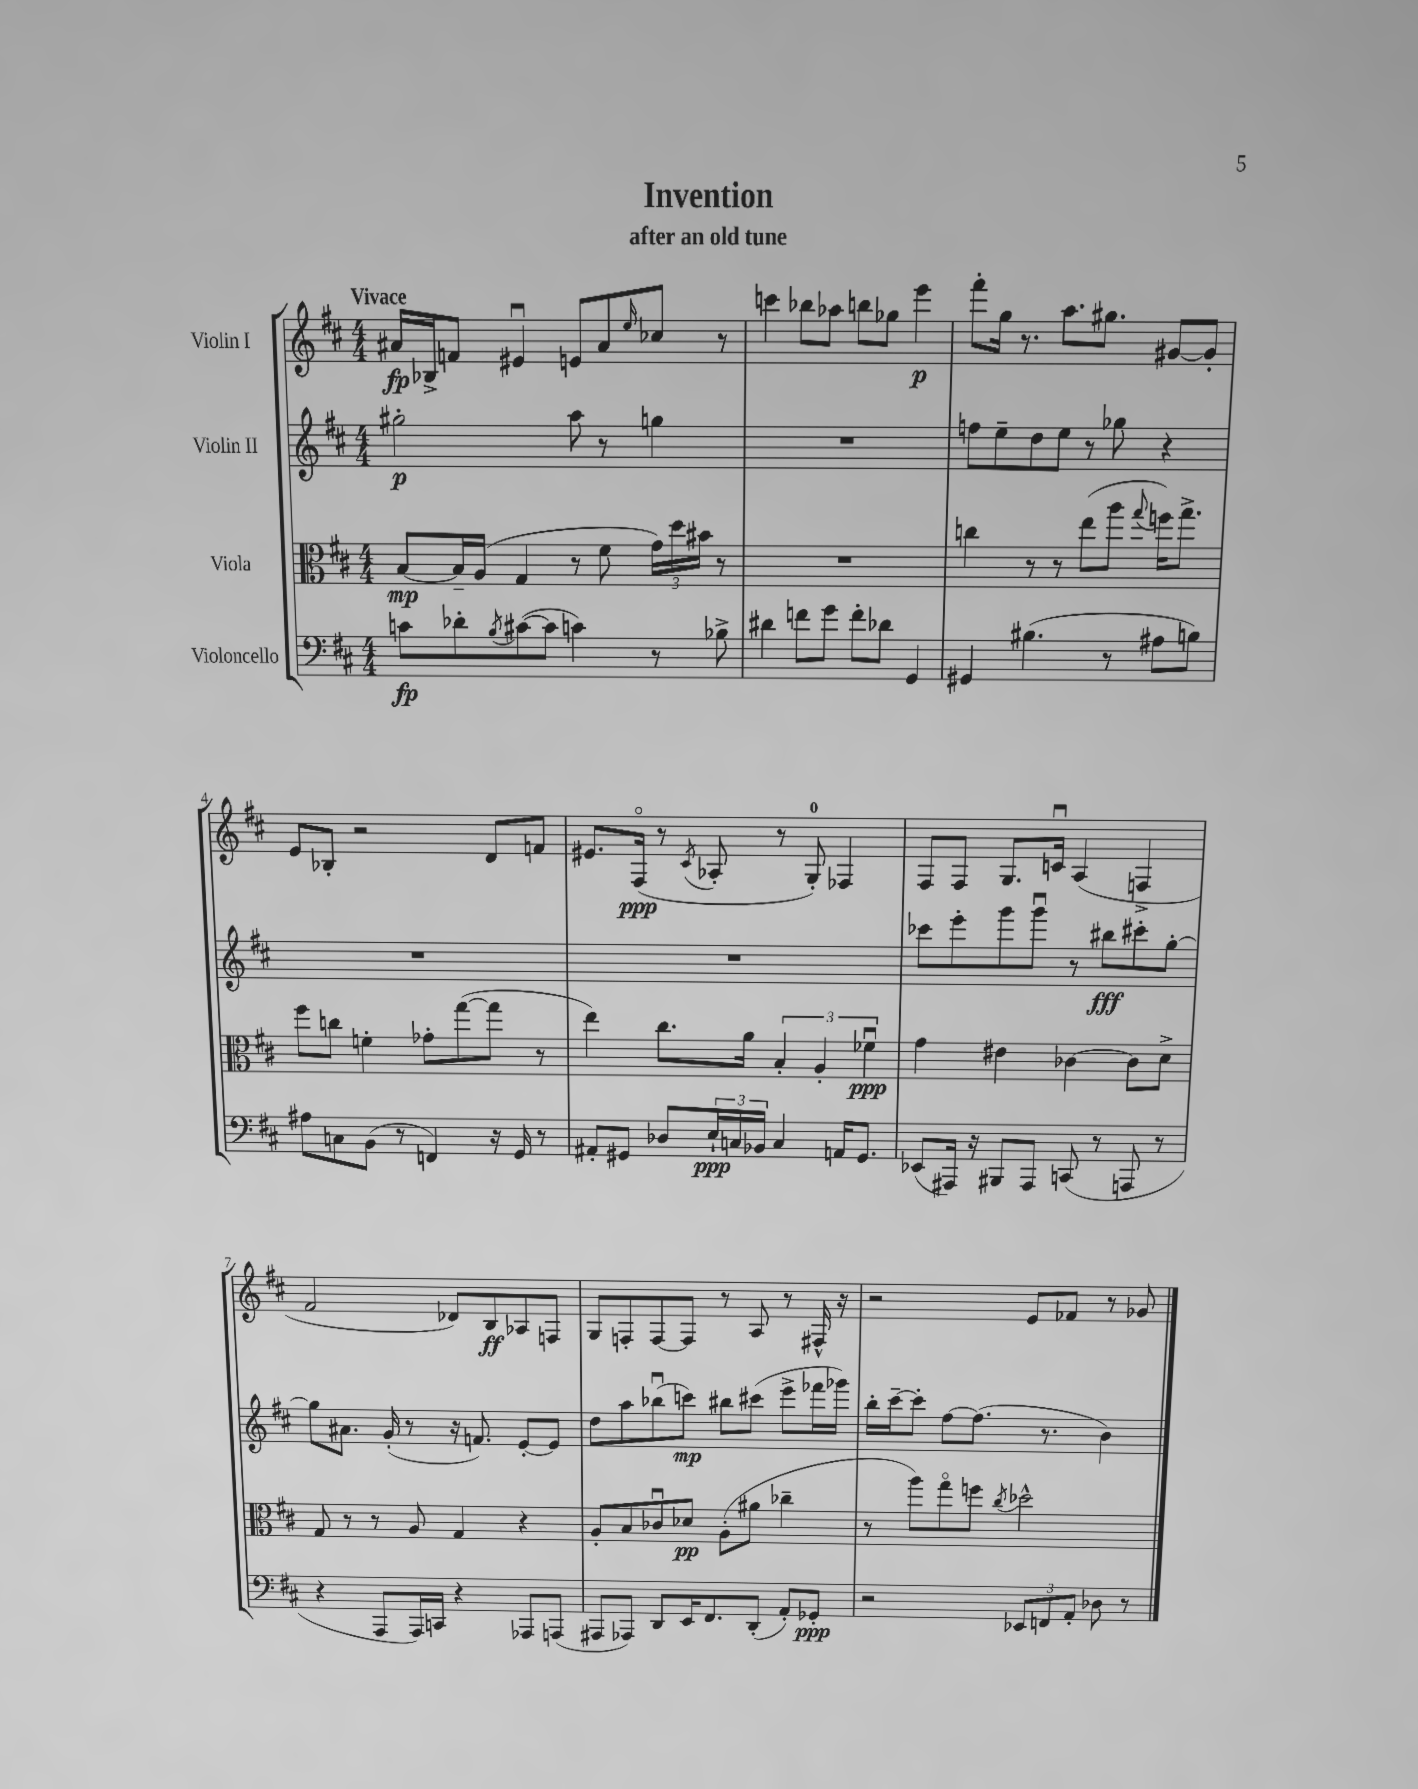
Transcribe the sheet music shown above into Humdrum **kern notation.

**kern	**dynam	**kern	**dynam	**kern	**dynam	**kern	**dynam
*part4	*part4	*part3	*part3	*part2	*part2	*part1	*part1
*staff4	*staff4	*staff3	*staff3	*staff2	*staff2	*staff1	*staff1
*I"Violoncello	*	*I"Viola	*	*I"Violin II	*	*I"Violin I	*
*clefF4	*	*clefC3	*	*clefG2	*	*clefG2	*
*k[f#c#]	*	*k[f#c#]	*	*k[f#c#]	*	*k[f#c#]	*
*M4/4	*	*M4/4	*	*M4/4	*	*M4/4	*
=1	=1	=1	=1	=1	=1	=1	=1
!	!	!	!	!	!	!LO:TX:a:B:t=Vivace	!
8cn\L	fp	[8B/L	mp	2gg#X'\	p	16a#X/LL	fp
.	.	.	.	.	.	16B-X^/J	.
8d-X'\	.	16B~/L]	.	.	.	8fn/J	.
.	.	(16A/JJ	.	.	.	.	.
8qB/	.	.	.	.	.	.	.
([8c#X\	.	4G/	.	.	.	4e#Xu/	.
8c#\J]	.	.	.	.	.	.	.
4cn\)	.	8r	.	8aa\	.	8en/L	.
.	.	8f#\	.	8r	.	8a#/	.
.	.	.	.	.	.	16qqee/	.
8r	.	24g\LL)	.	4ggn\	.	8cc-X/J	.
.	.	24dd\	.	.	.	.	.
.	.	24b#X\JJ	.	.	.	.	.
8B-X^\	.	8r	.	.	.	8r	.
=2	=2	=2	=2	=2	=2	=2	=2
4d#X\	.	1r	.	1r	.	4cccn\	.
8fn\L	.	.	.	.	.	8bb-X\L	.
8g\J	.	.	.	.	.	8aa-X\J	.
8f'\L	.	.	.	.	.	8bbn\L	.
8d-X\J	.	.	.	.	.	8gg-X\J	.
4GG/	.	.	.	.	.	4eee\	p
=3	=3	=3	=3	=3	=3	=3	=3
4GG#X/	.	4ccn\	.	8ffn\L	.	8fff#'\L	.
.	.	.	.	8ee~\	.	16gg\Jk	.
.	.	.	.	.	.	8.r	.
(4.B#X\	.	8r	.	8dd\	.	.	.
.	.	8r	.	8ee\J	.	8.aa\L	.
.	.	(8ee\L	.	8r	.	.	.
.	.	.	.	.	.	8.gg#X\J	.
8r	.	8aa\J	.	8gg-X\	.	.	.
.	.	8qqgg/	.	.	.	.	.
8A#X\L	.	16ffn\KL)	.	4r	.	[8g#X/L	.
.	.	8.gg^\J	.	.	.	.	.
8Bn\J)	.	.	.	.	.	8g#'/J]	.
!!LO:LB:g=z
=4	=4	=4	=4	=4	=4	=4	=4
8A#X\L	.	8ff#\L	.	1r	.	8e/L	.
8Cn\	.	8ccn\J	.	.	.	8B-X'/J	.
(8BB\J	.	4fn'\	.	.	.	2r	.
8r	.	.	.	.	.	.	.
4FFn/)	.	8g-X'\L	.	.	.	.	.
.	.	([8gg\	.	.	.	.	.
16r	.	8gg\J]	.	.	.	8d/L	.
16GG/	.	.	.	.	.	.	.
8r	.	8r	.	.	.	8fn/J	.
=5	=5	=5	=5	=5	=5	=5	=5
8AA#X'/L	.	4ee\)	.	1r	.	8.e#X/L	.
8GG#X/J	.	.	.	.	.	.	.
.	.	.	.	.	.	(16F#/Jk	ppp
8D-X/L	.	8.cc#\L	.	.	.	8r	.
.	.	.	.	.	.	8qc#/	.
24E`/L	ppp	.	.	.	.	8A-X'/	.
24Cn/	.	.	.	.	.	.	.
.	.	16a\Jk	.	.	.	.	.
24BB-X/JJ	.	.	.	.	.	.	.
4C/	.	6B'/	.	.	.	8r	.
.	.	.	.	.	.	8G'/)	.
.	.	6A'/	.	.	.	.	.
16AAn/KL	.	.	.	.	.	4F-X/	.
8.GG#/J	.	.	.	.	.	.	.
.	.	6f-Xu\	ppp	.	.	.	.
=6	=6	=6	=6	=6	=6	=6	=6
(8EE-X/L	.	4g\	.	8ccc-X\L	.	8F#/L	.
16AAA#X/Jk)	.	.	.	8eee'\	.	8F#/J	.
16r	.	.	.	.	.	.	.
8BBB#X/L	.	4e#X\	.	8ggg\	.	8.G/L	.
8AAA#/J	.	.	.	8gggu\J	.	.	.
.	.	.	.	.	.	16cnu/Jk	.
(8CCn/	.	[4c-X\	.	8r	.	(4A/	.
8r	.	.	.	8bb#X\L	fff	.	.
8AAAn/	.	8c-\L]	.	8ccc#X'\	.	4Fn^/	.
8r	.	8d^\J	.	[8gg'\J	.	.	.
!!LO:LB:g=z
=7	=7	=7	=7	=7	=7	=7	=7
4r	.	8G/	.	8gg\L]	.	2f#/	.
.	.	8r	.	8.a#X\J	.	.	.
8AAA/L	.	8r	.	.	.	.	.
.	.	.	.	(16g'/	.	.	.
16AAA/L)	.	8A/	.	8r	.	.	.
16CCn/JJ	.	.	.	.	.	.	.
4r	.	4G/	.	16r	.	8d-X/L)	.
.	.	.	.	8.fn/)	.	.	.
.	.	.	.	.	.	8B/	ff
8AAA-X/L	.	4r	.	[8e'/L	.	8A-X/	.
(8AAAn/J	.	.	.	8e/J]	.	8Fn/J	.
=8	=8	=8	=8	=8	=8	=8	=8
8AAA#X/L	.	8A'/L	.	8dd\L	.	8G/L	.
8AAA-X/J)	.	8B/	.	8aa\	.	8Fn'/	.
8DD/L	.	8c-Xu/	.	(8bb-Xu\	.	[8F/	.
16EE/K	.	8d-X/J	pp	8cccn\J)	mp	8F/J]	.
8.FF#/	.	.	.	.	.	.	.
.	.	(8A'\L	.	8bb#X\L	.	8r	.
(8DD'/J	.	8a#X\J	.	(8ccc#X\J	.	8A/	.
8AA'/L)	.	4cc-X~\	.	8eee^\L	.	8r	.
8GG-X'/J	ppp	.	.	16fff-X\L	.	16F#X^^/	.
.	.	.	.	16ggg-X\JJ)	.	16r	.
=9	=9	=9	=9	=9	=9	=9	=9
2r	.	8r	.	16bb'\LL	.	2r	.
.	.	.	.	[16ccc#~\J	.	.	.
.	.	8aa\L)	.	8ccc#'\J]	.	.	.
.	.	8gg\	.	[8ff#\L	.	.	.
.	.	8ffn\J	.	(8.ff#\J]	.	.	.
.	.	8qcc#/	.	.	.	.	.
12EE-X/L	.	2dd-X^^\	.	.	.	8e/L	.
.	.	.	.	8.r	.	.	.
12FFn/	.	.	.	.	.	.	.
.	.	.	.	.	.	8f-X/J	.
12AA'/J	.	.	.	.	.	.	.
8D-X\	.	.	.	4b\)	.	8r	.
8r	.	.	.	.	.	8g-X/	.
==	==	==	==	==	==	==	==
*-	*-	*-	*-	*-	*-	*-	*-
